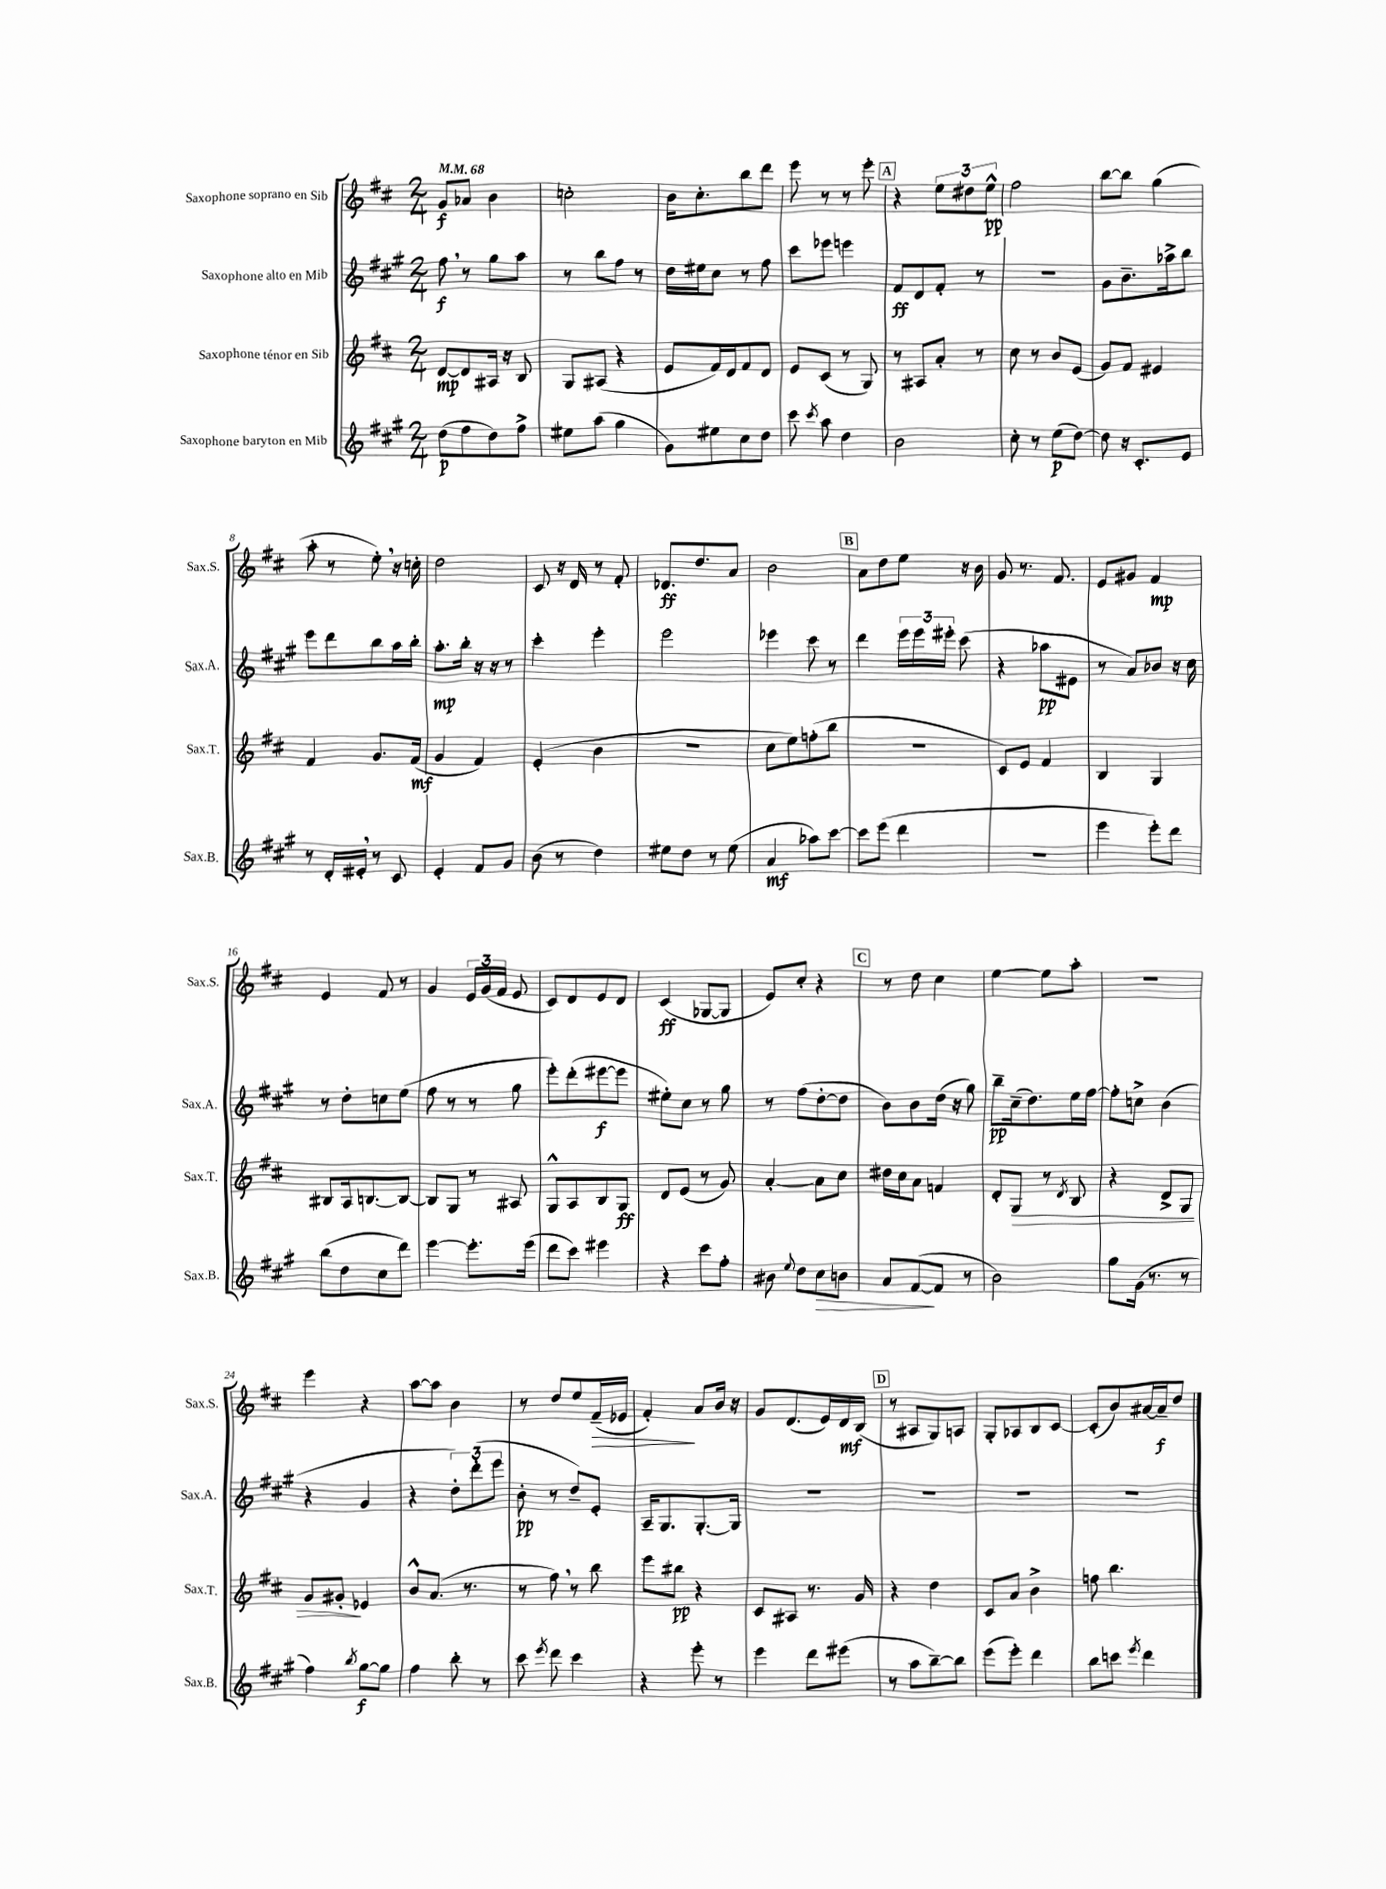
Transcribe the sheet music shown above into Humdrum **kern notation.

**kern	**kern	**kern	**kern
*staff4	*staff3	*staff2	*staff1
*clefG2	*clefG2	*clefG2	*clefG2
*k[f#c#g#]	*k[f#c#]	*k[f#c#g#]	*k[f#c#]
*M2/4	*M2/4	*M2/4	*M2/4
*MM68	*MM68	*MM68	*MM68
(8dd	[8d	8ff#	8g
8ff#	8d]	8r	8a-
8dd)	16A#	8gg#	4b
.	16r	.	.
8ff#^	8B	8aa	.
=	=	=	=
8ee#	8G	8r	2cc'
(8aa	(8A#	8bb	.
4gg#	4r	8ff#	.
.	.	8r	.
=	=	=	=
8g#)	8e	16dd	16b
.	.	16ee#	8.cc#'
8ee#	16f#)	8cc#	.
.	16d	.	.
8cc#	8f#	8r	8bb
8dd	8d	8ff#	8ddd
=	=	=	=
8ccc#	8e	8ccc#	8eee
8qccc#	.	.	.
8aa	(8c#	8eee-	8r
4dd	8r	4eee	8r
.	8G)	.	8eee'
=	=	=	=
2b	8r	8f#	4r
.	8A#	8d	.
.	8a'	8f#'	12ee
.	.	.	12dd#
.	8r	8r	.
.	.	.	12ee^^
=	=	=	=
8cc#'	8cc#	2r	2ff#
8r	8r	.	.
(8ee	8b	.	.
[8dd)	(8e	.	.
=	=	=	=
8dd]	8g)	8g#	[8bb
16r	8f#	8.b~	8bb]
8.c#'	.	.	.
.	4e#	.	(4gg
.	.	16aa-^	.
8e	.	8bb	.
=	=	=	=
8r	4f#	8eee	8aa'
16d'	.	8ddd	8r
16e#'	.	.	.
8r	8.g	8bb	8ee')
8c#	.	16aa	16r
.	(16f#	16bb'	16cc'
=	=	=	=
4e'	4g	8.aa'	2dd
.	.	16bb'	.
8f#	4f#)	16r	.
.	.	16r	.
8g#	.	8r	.
=	=	=	=
(8b	(4e'	4ccc#'	8c#
8r	.	.	16r
.	.	.	16d
4dd)	4b	4eee'	8r
.	.	.	8f#'
=	=	=	=
8ee#	2r	2eee	8.d-
8dd	.	.	.
.	.	.	8.dd
8r	.	.	.
(8ee#	.	.	8a
=	=	=	=
4a	8cc#	4eee-	2b
.	8ee)	.	.
8aa-)	(8ff'	8ccc#	.
[8ccc#	8bb	8r	.
=	=	=	=
8ccc#]	2r	4ddd	8a
(8eee	.	.	8dd
4ddd	.	24eee	8ee
.	.	24eee	.
.	.	24eee#'	.
.	.	(8ccc#	16r
.	.	.	16b
=	=	=	=
2r	8c#)	4r	8g
.	8e	.	8.r
.	4f#	8aa-	.
.	.	.	8.f#
.	.	8e#	.
=	=	=	=
4eee	4B	8r	8e
.	.	8a)	8g#
8eee')	4G	8b-	4f#
8ddd	.	16r	.
.	.	16cc#	.
=	=	=	=
(8bb	8B#	8r	4e
8dd	16A	8dd'	.
.	[8.B	.	.
8cc#	.	8cc	8f#
8ddd)	8B_	(8ee	8r
=	=	=	=
[4eee	8B]	8ff#	4g
.	8G	8r	.
8.eee']	8r	8r	24e
.	.	.	(24g
.	.	.	24f#
.	8A#	8gg#	8e
(16eee	.	.	.
=	=	=	=
8ddd	8G^^	8eee')	8c#)
8ccc#)	8A	(8ddd'	8d
4eee#	8B	[8eee#	8e
.	8G	8eee#]	8d
=	=	=	=
4r	8d	8ee#')	(4c#
.	(8e	8cc#	.
8ccc#	8r	8r	[8G-
8ff#'	8g)	8gg#	8G-]
=	=	=	=
8b#	[4a'	8r	8e)
8qqee	.	.	.
8dd	.	(8ff#	8cc#'
8cc#	8a]	[8dd'	4r
8b	8cc#	8dd]	.
=	=	=	=
8a	16dd#	8b)	8r
.	16cc#	.	.
([8f#	8a	8b	8dd
8f#]	4f	(16dd	4cc#
.	.	16r	.
8r	.	8gg#)	.
=	=	=	=
2b)	8d'	8bb~	[4ee
.	8G	(16cc#~	.
.	.	8.dd)	.
.	8r	.	8ee]
.	8qd	.	.
.	8B	16ee	8aa'
.	.	[16ff#	.
=	=	=	=
8gg#	4r	8ff#']	2r
(16g#	.	8cc^	.
8.r	.	.	.
.	8d^	(4b	.
8r	8G	.	.
=	=	=	=
4ff#)	8g	4r	4eee
.	8g#'	.	.
8qbb	.	.	.
[8gg#	4e-	4g#	4r
8gg#]	.	.	.
=	=	=	=
4ff#	8b^^	4r	[8aa
.	(8.a	.	8aa]
8bb'	.	12dd')	4b
.	8.r	.	.
.	.	(12ddd'	.
8r	.	.	.
.	.	12eee	.
=	=	=	=
8ccc#	8r	8b'	8r
8qeee	.	.	.
8ddd	8ff#)	8r	8dd
4ccc#	8r	8dd~)	8ee
.	8bb	8e'	(16f#~
.	.	.	16e-
=	=	=	=
4r	8eee	16A~	4f#')
.	.	8.G#	.
.	8bb#	.	.
8eee'	4r	[8.G#'	8a
8r	.	.	16b
.	.	16G#]	16r
=	=	=	=
4eee	8c#	2r	8g
.	8A#	.	(8.d
8ddd	8.r	.	.
.	.	.	16e)
(8eee#	.	.	16d
.	16g	.	(16B
=	=	=	=
8r	4r	2r	8r
8aa	.	.	8A#
[8bb~)	4dd	.	8G)
8bb]	.	.	8A
=	=	=	=
(8eee	8c#	2r	8G'
8eee')	8a	.	8A-
4ddd	4b^	.	8B
.	.	.	[8c#
=	=	=	=
8bb	8ff	2r	(8c#']
8ccc	4.bb	.	8b)
8qeee	.	.	.
4ddd	.	.	[16a#
.	.	.	16a#~]
.	.	.	8dd
==	==	==	==
*-	*-	*-	*-
